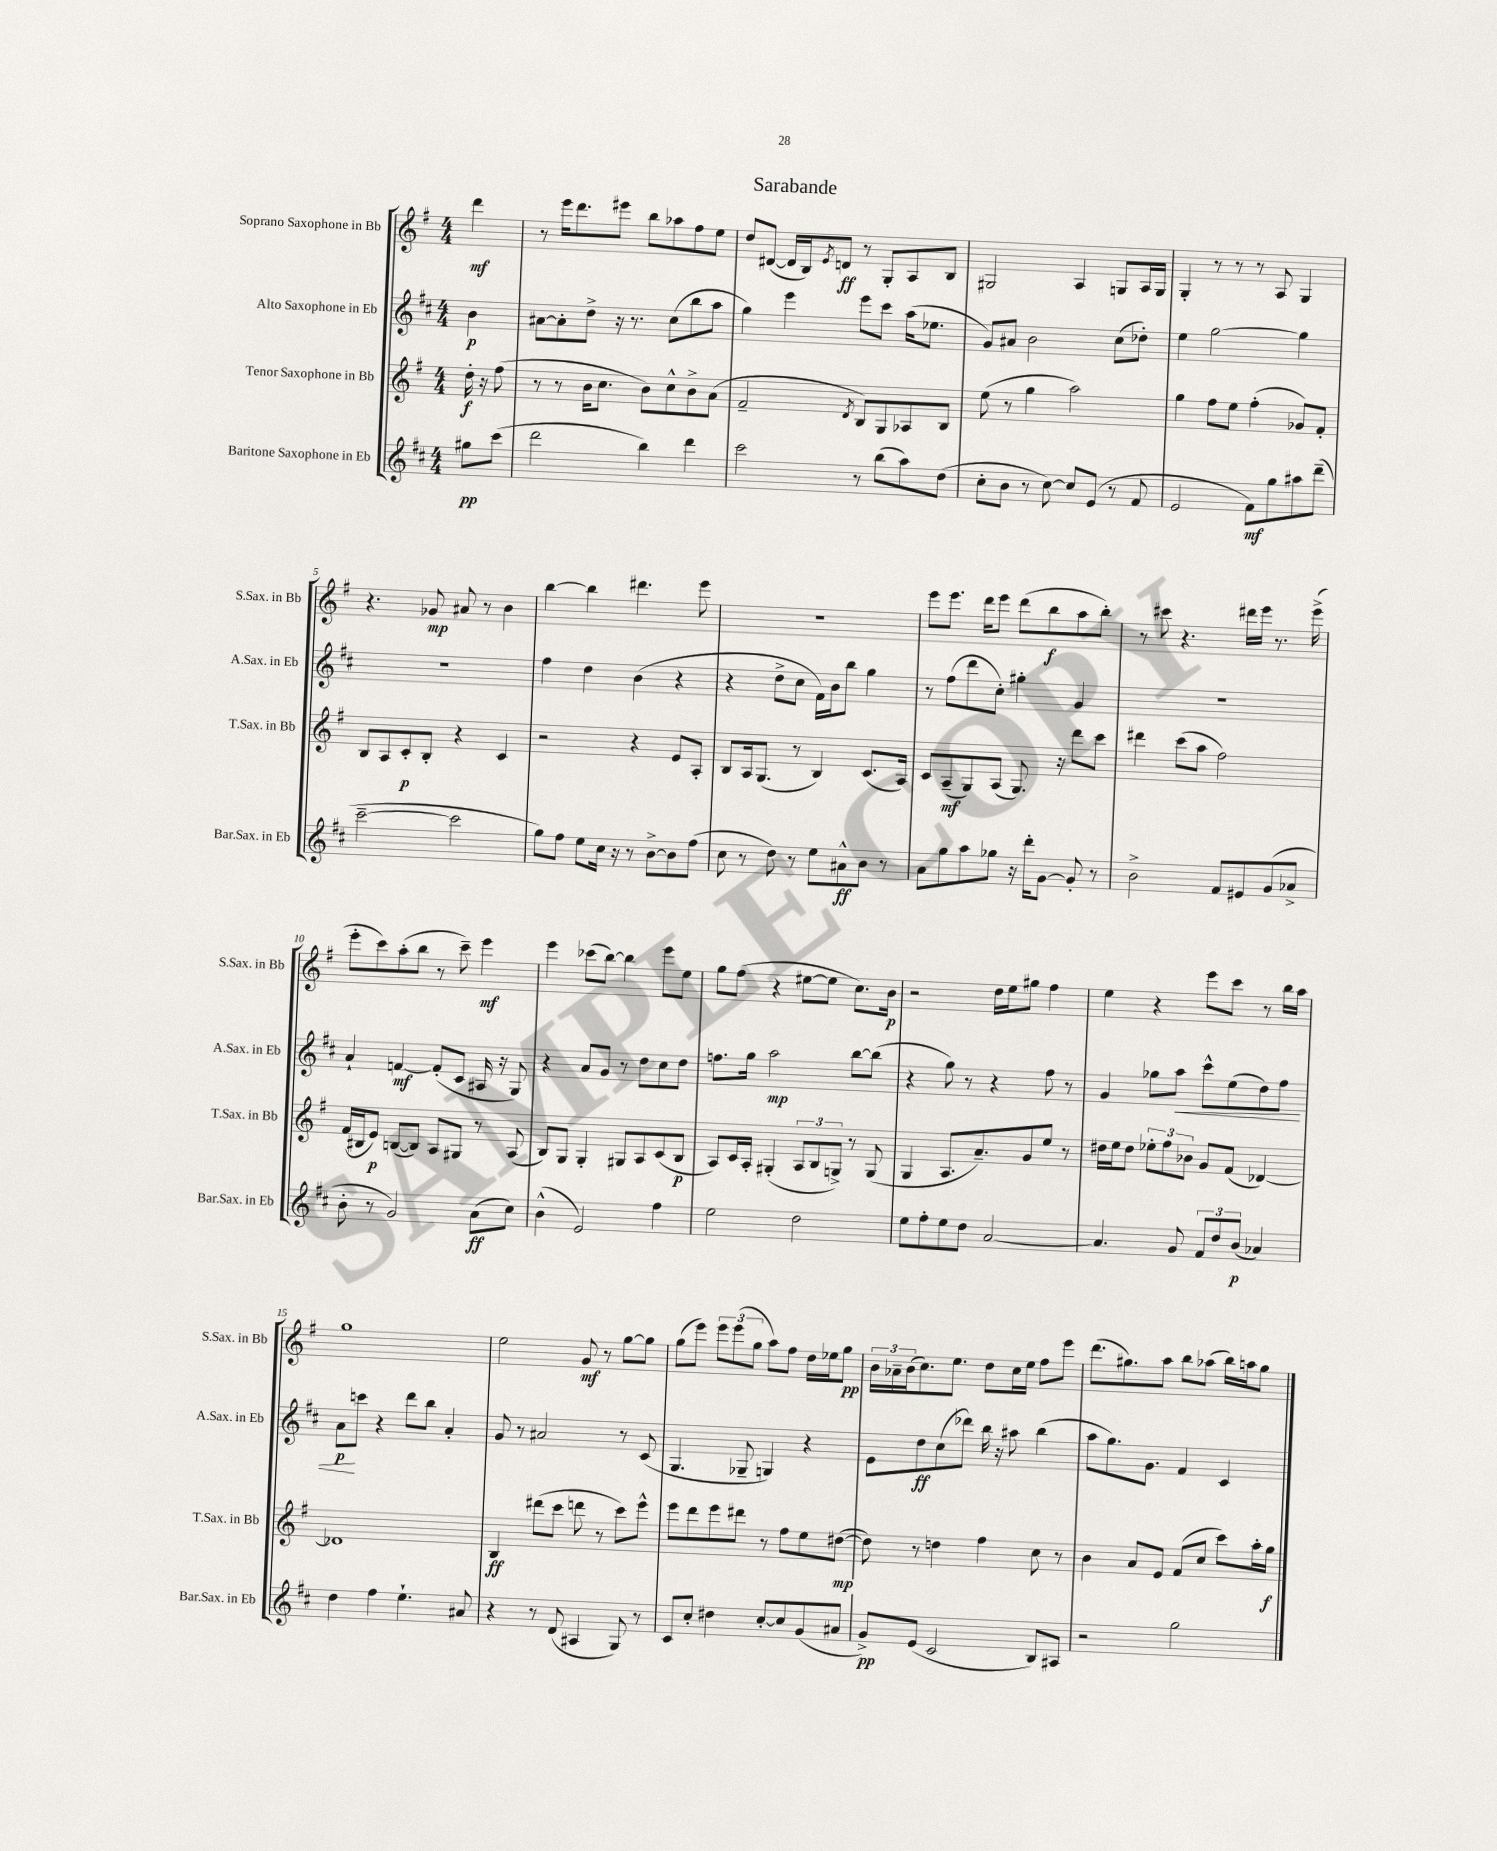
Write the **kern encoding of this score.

**kern	**dynam	**kern	**dynam	**kern	**dynam	**kern	**dynam
*part4	*part4	*part3	*part3	*part2	*part2	*part1	*part1
*staff4	*staff4	*staff3	*staff3	*staff2	*staff2	*staff1	*staff1
*I"Baritone Saxophone in Eb	*	*I"Tenor Saxophone in Bb	*	*I"Alto Saxophone in Eb	*	*I"Soprano Saxophone in Bb	*
*I'Bar.Sax. in Eb	*	*I'T.Sax. in Bb	*	*I'A.Sax. in Eb	*	*I'S.Sax. in Bb	*
*clefG2	*	*clefG2	*	*clefG2	*	*clefG2	*
*k[f#c#]	*	*k[f#]	*	*k[f#c#]	*	*k[f#]	*
*M4/4	*	*M4/4	*	*M4/4	*	*M4/4	*
=	=	=	=	=	=	=	=
8gg#X\L	pp	16dd'\	f	4b\	p	4ddd\	mf
.	.	16r	.	.	.	.	.
(8ccc#\J	.	(8ff#\	.	.	.	.	.
=1	=1	=1	=1	=1	=1	=1	=1
2ddd\	.	8r	.	[8a#X\L	.	8r	.
.	.	8r	.	8a#'\]	.	16eee\KL	.
.	.	.	.	.	.	8.ddd\	.
.	.	16b\KL	.	8dd^\J	.	.	.
.	.	8.cc\J	.	.	.	.	.
.	.	.	.	16r	.	8eee#X\J	.
.	.	.	.	8.r	.	.	.
4bb\)	.	8b\L)	.	.	.	8bb\L	.
.	.	8cc^^\	.	(8cc#\L	.	8aa-X\	.
4ddd\	.	8b^\	.	8bb\	.	8ff#\	.
.	.	(8a\J	.	8aa\J	.	8ee\J	.
=2	=2	=2	=2	=2	=2	=2	=2
2ccc#\	.	2f#~/	.	4gg\)	.	8dd/L	.
.	.	.	.	.	.	([8d#X/J	.
.	.	.	.	4eee\	.	16d#/LL]	.
.	.	.	.	.	.	16B/J)	.
.	.	.	.	.	.	8qe/	.
.	.	.	.	.	.	8dn/J	ff
.	.	8qd/	.	.	.	.	.
8r	.	8B/L)	.	8eee\L	.	8r	.
(8bb\L	.	8G/	.	8ccc#\J	.	8G'/L	.
8aa\)	.	8A-X/	.	(16aa\KL	.	8A/	.
.	.	.	.	8.ee-X\J	.	.	.
(8dd\J	.	8B/J	.	.	.	8B/J	.
=3	=3	=3	=3	=3	=3	=3	=3
8cc#'\L	.	(8ee\	.	8g/L)	.	2G#X/	.
8b\J	.	8r	.	8a#X/J	.	.	.
8r	.	4gg\	.	2b\	.	.	.
[8cc#\)	.	.	.	.	.	.	.
8cc#/L]	.	2aa\)	.	.	.	4A/	.
(8e/J	.	.	.	.	.	.	.
8r	.	.	.	(8cc#\L	.	8Gn/L	.
8f#/	.	.	.	8dd-X'\J)	.	16A/L	.
.	.	.	.	.	.	16G/JJ	.
=4	=4	=4	=4	=4	=4	=4	=4
2e/	.	4gg\	.	4ee\	.	4G'/	.
.	.	8ff#\L	.	[2gg\	.	8r	.
.	.	8ee\J	.	.	.	8r	.
8f#\L)	mf	(4ff#'\	.	.	.	8r	.
8gg\	.	.	.	.	.	8A/	.
8aa#X\	.	8g-X/L)	.	4gg\]	.	4G/	.
(8ddd~\J	.	8f#'/J	.	.	.	.	.
!!LO:LB:g=z
=5	=5	=5	=5	=5	=5	=5	=5
[2ccc#~\	.	8B/L	.	1r	.	4.r	.
.	.	8A/	.	.	.	.	.
.	.	8c'/	p	.	.	.	.
.	.	8B'/J	.	.	.	8g-X/	mp
2ccc#\]	.	4r	.	.	.	8a#X/	.
.	.	.	.	.	.	8r	.
.	.	4c/	.	.	.	4b\	.
=6	=6	=6	=6	=6	=6	=6	=6
8gg\L)	.	2r	.	4ff#\	.	[4bb\	.
8ff#\J	.	.	.	.	.	.	.
8ee\L	.	.	.	4dd\	.	4bb\]	.
16cc#\Jk	.	.	.	.	.	.	.
16r	.	.	.	.	.	.	.
8r	.	4r	.	(4b\	.	4.ddd#X\	.
[8b^\L	.	.	.	.	.	.	.
8b\]	.	8e/L	.	4r	.	.	.
(8ff#\J	.	8A'/J	.	.	.	8eee\	.
=7	=7	=7	=7	=7	=7	=7	=7
8cc#\	.	8B/L	.	4r	.	1r	.
8r	.	16A/k	.	.	.	.	.
.	.	(8.G/J	.	.	.	.	.
8dd\)	.	.	.	8dd^\L	.	.	.
8r	.	8r	.	8cc#\J	.	.	.
8ee\L	.	4B/)	.	16f#\LL)	.	.	.
.	.	.	.	16b\J	.	.	.
8a#X^^\	ff	.	.	8bb\J	.	.	.
8b\J	.	(8.c/L	.	4gg\	.	.	.
8r	.	.	.	.	.	.	.
.	.	16A/Jk)	.	.	.	.	.
=8	=8	=8	=8	=8	=8	=8	=8
8a\L	.	8c/L	.	8r	.	8eee\L	.
8gg\	.	(8A~/	mf	(8ff#\L	.	8.eee\J	.
8aa\	.	8G/)	.	8ddd\	.	.	.
.	.	.	.	.	.	16ddd\KL	.
8gg-X\J	.	(8A/J	.	8cc#'\J)	.	8eee\J	.
16r	.	8.G/)	.	4gg#X'\	.	(8ddd\L	.
16ddd'\KL	.	.	.	.	.	.	.
[8g\J	.	.	.	.	.	8bb\	f
.	.	16r	.	.	.	.	.
8g'/]	.	8ddd\L	.	4g/	.	8aa\	.
8r	.	8ccc\J	.	.	.	8bb'\J)	.
=9	=9	=9	=9	=9	=9	=9	=9
2b^\	.	4ddd#X\	.	1r	.	8r	.
.	.	.	.	.	.	8ccc#X\	.
.	.	(8ccc\L	.	.	.	4.r	.
.	.	8aa\J	.	.	.	.	.
8f#/L	.	2ff#\)	.	.	.	.	.
8e#X/	.	.	.	.	.	16ddd#X\LL	.
.	.	.	.	.	.	16eee\JJ	.
(8g/	.	.	.	.	.	8.r	.
8a-X^/J	.	.	.	.	.	.	.
.	.	.	.	.	.	(16eee^\	.
!!LO:LB:g=z
=10	=10	=10	=10	=10	=10	=10	=10
8b'\	.	(16f#/LL	.	4a`/	.	8eee'\L	.
.	.	16B#X/J	.	.	.	.	.
8r	.	8e/J)	p	.	.	8ccc\)	.
2g/)	.	([8Bn/L	.	[4fn/	mf	(8aa'\	.
.	.	8B/J])	.	.	.	8bb\J	.
.	.	8A/L	.	(8f'/L]	.	8r	.
.	.	8G#X/J	.	8c#/J	.	8ccc~\)	.
(8a\L	ff	8r	.	16A#X/	.	4eee\	mf
.	.	.	.	16r	.	.	.
8cc#\J)	.	(8A/	.	8G/)	.	.	.
=11	=11	=11	=11	=11	=11	=11	=11
(4b^^\	.	8B/L)	.	4r	.	4eee\	.
.	.	8G/J	.	.	.	.	.
2e/)	.	4G'/	.	8a/L	.	(8ccc-X\L	.
.	.	.	.	8g/J	.	[8bb\J)	.
.	.	8G#X/L	.	8r	.	4bb\]	.
.	.	8A/	.	8dd\L	.	.	.
4ff#\	.	(8c/	.	8cc#\	.	8eee\L	.
.	.	8B/J	p	8dd\J	.	8ee\J	.
=12	=12	=12	=12	=12	=12	=12	=12
2ee\	.	8A/L)	.	8.ffn\L	.	8gg\L	.
.	.	16c/L	.	.	.	(8ff#\J	.
.	.	16A'/JJ	.	16gg\Jk	.	.	.
.	.	(4G#X'/	.	2aa\	mp	4r	.
2dd\	.	12A/L	.	.	.	[8ee#X\L	.
.	.	12B/	.	.	.	.	.
.	.	.	.	.	.	8ee#\J]	.
.	.	12Gn^/J)	.	.	.	.	.
.	.	8r	.	[8bb\L	.	8.cc\L)	.
.	.	(8G/	.	(8bb\J]	.	.	.
.	.	.	.	.	.	16b\Jk	p
=13	=13	=13	=13	=13	=13	=13	=13
8ee\L	.	4G/	.	4r	.	2r	.
8ff#'\	.	.	.	.	.	.	.
8ee\	.	8.A/L	.	8gg\)	.	.	.
8dd\J	.	.	.	8r	.	.	.
.	.	8.a~/)	.	.	.	.	.
[2a/	.	.	.	4r	.	16dd\LL	.
.	.	.	.	.	.	16ee\J	.
.	.	8g/	.	.	.	8gg#X\J	.
.	.	8ee/J	.	8ff#\	.	4ff#\	.
.	.	8r	.	8r	.	.	.
=14	=14	=14	=14	=14	=14	=14	=14
4.a/]	.	16dd#X\LL	.	4g/	.	4ee\	.
.	.	16ee\J	.	.	.	.	.
.	.	8dd#\J	.	.	.	.	.
.	.	12ee-X'\L	.	8gg-X\L	.	4r	.
.	.	12ff#\	.	.	.	.	.
!	!	!	!	!	!LO:HP:b	!	!
8g/	.	.	.	8aa\J	<	.	.
.	.	12b-X\J	.	.	.	.	.
12f#/L	.	8g/L	.	8ccc#^^\L	.	8eee\L	.
12dd/	.	.	.	.	.	.	.
.	.	(8f#/J	.	(8ee\	.	8ccc\J	.
(12b/J	p	.	.	.	.	.	.
4a-X/)	.	[4d-X/)	.	8dd\)	.	8r	.
.	.	.	.	8ff#\J	.	16bb\LL	.
.	.	.	.	.	.	16aa\JJ	.
!!LO:LB:g=z
=15	=15	=15	=15	=15	=15	=15	=15
4dd\	.	1d-X]	.	8a\L	p	1gg	.
.	.	.	.	8cccn\J	[	.	.
4ff#\	.	.	.	4r	.	.	.
4.ee`\	.	.	.	8ddd\L	.	.	.
.	.	.	.	8bb\J	.	.	.
.	.	.	.	4a'/	.	.	.
8a#X/	.	.	.	.	.	.	.
=16	=16	=16	=16	=16	=16	=16	=16
4r	.	4B/	ff	8g/	.	2ee\	.
.	.	.	.	8r	.	.	.
8r	.	(8ddd#X\L	.	2a#X/	.	.	.
(8d/	.	8ccc\J	.	.	.	.	.
4A#X/	.	8dddn\	.	.	.	8g/	mf
.	.	8r	.	.	.	8r	.
8G/)	.	8ccc\L)	.	8r	.	[8gg\L	.
8r	.	8eee^^\J	.	(8c#/	.	8gg\J]	.
=17	=17	=17	=17	=17	=17	=17	=17
8c#/L	.	8eee\L	.	4.G/	.	(8gg\L	.
8cc#'/J	.	8ddd\	.	.	.	8eee\J)	.
4dd#X\	.	8eee\	.	.	.	12eee\L	.
.	.	.	.	.	.	(12eee\	.
.	.	8ddd#X\J	.	8G-X~/	.	.	.
.	.	.	.	.	.	12gg\J	.
[8cc#'/L	.	8r	.	4Gn/)	.	8aa\L)	.
8cc#/]	.	8ff#\L	.	.	.	8ff#\J	.
(8g/	.	8ee\	.	4r	.	16dd\LL	.
.	.	.	.	.	.	16ee-X\J	.
8a#X/J	.	([8dd#X\J	mp	.	.	8gg\J	pp
=18	=18	=18	=18	=18	=18	=18	=18
8g^/L)	pp	8dd#\])	.	8e\L	.	24b\LL	.
.	.	.	.	.	.	24a-X~\	.
.	.	.	.	.	.	(24b\J	.
(8e/J	.	8r	.	8dd\	ff	8.cc\)	.
2c#/	.	4ddn\	.	(8cc#\	.	.	.
.	.	.	.	.	.	8.ee\J	.
.	.	.	.	8ddd-X\J)	.	.	.
.	.	4ff#\	.	16bb\	.	8dd\L	.
.	.	.	.	16r	.	.	.
.	.	.	.	8aa#X\	.	16cc\L	.
.	.	.	.	.	.	16ee\JJ	.
8B/L)	.	8cc\	.	(4bb\	.	8ff#\L	.
8A#X/J	.	8r	.	.	.	8eee\J	.
=19	=19	=19	=19	=19	=19	=19	=19
2r	.	4b\	.	8aa\L	.	(8.ddd\L	.
.	.	.	.	8.gg\)	.	.	.
.	.	.	.	.	.	8.gg#X\)	.
.	.	8a/L	.	.	.	.	.
.	.	.	.	8.g\J	.	.	.
.	.	8e/J	.	.	.	8aa\J	.
2gg\	.	(8f#/L	.	4f#/	.	8bb\L	.
.	.	8cc/J	.	.	.	(8aa-X\J	.
.	.	8ccc\L)	.	4c#/	.	16bb\LL)	.
.	.	.	.	.	.	16aan\J	.
.	.	16aa'\L	.	.	.	8gg#\J	.
.	.	16gg\JJ	f	.	.	.	.
==	==	==	==	==	==	==	==
*-	*-	*-	*-	*-	*-	*-	*-
